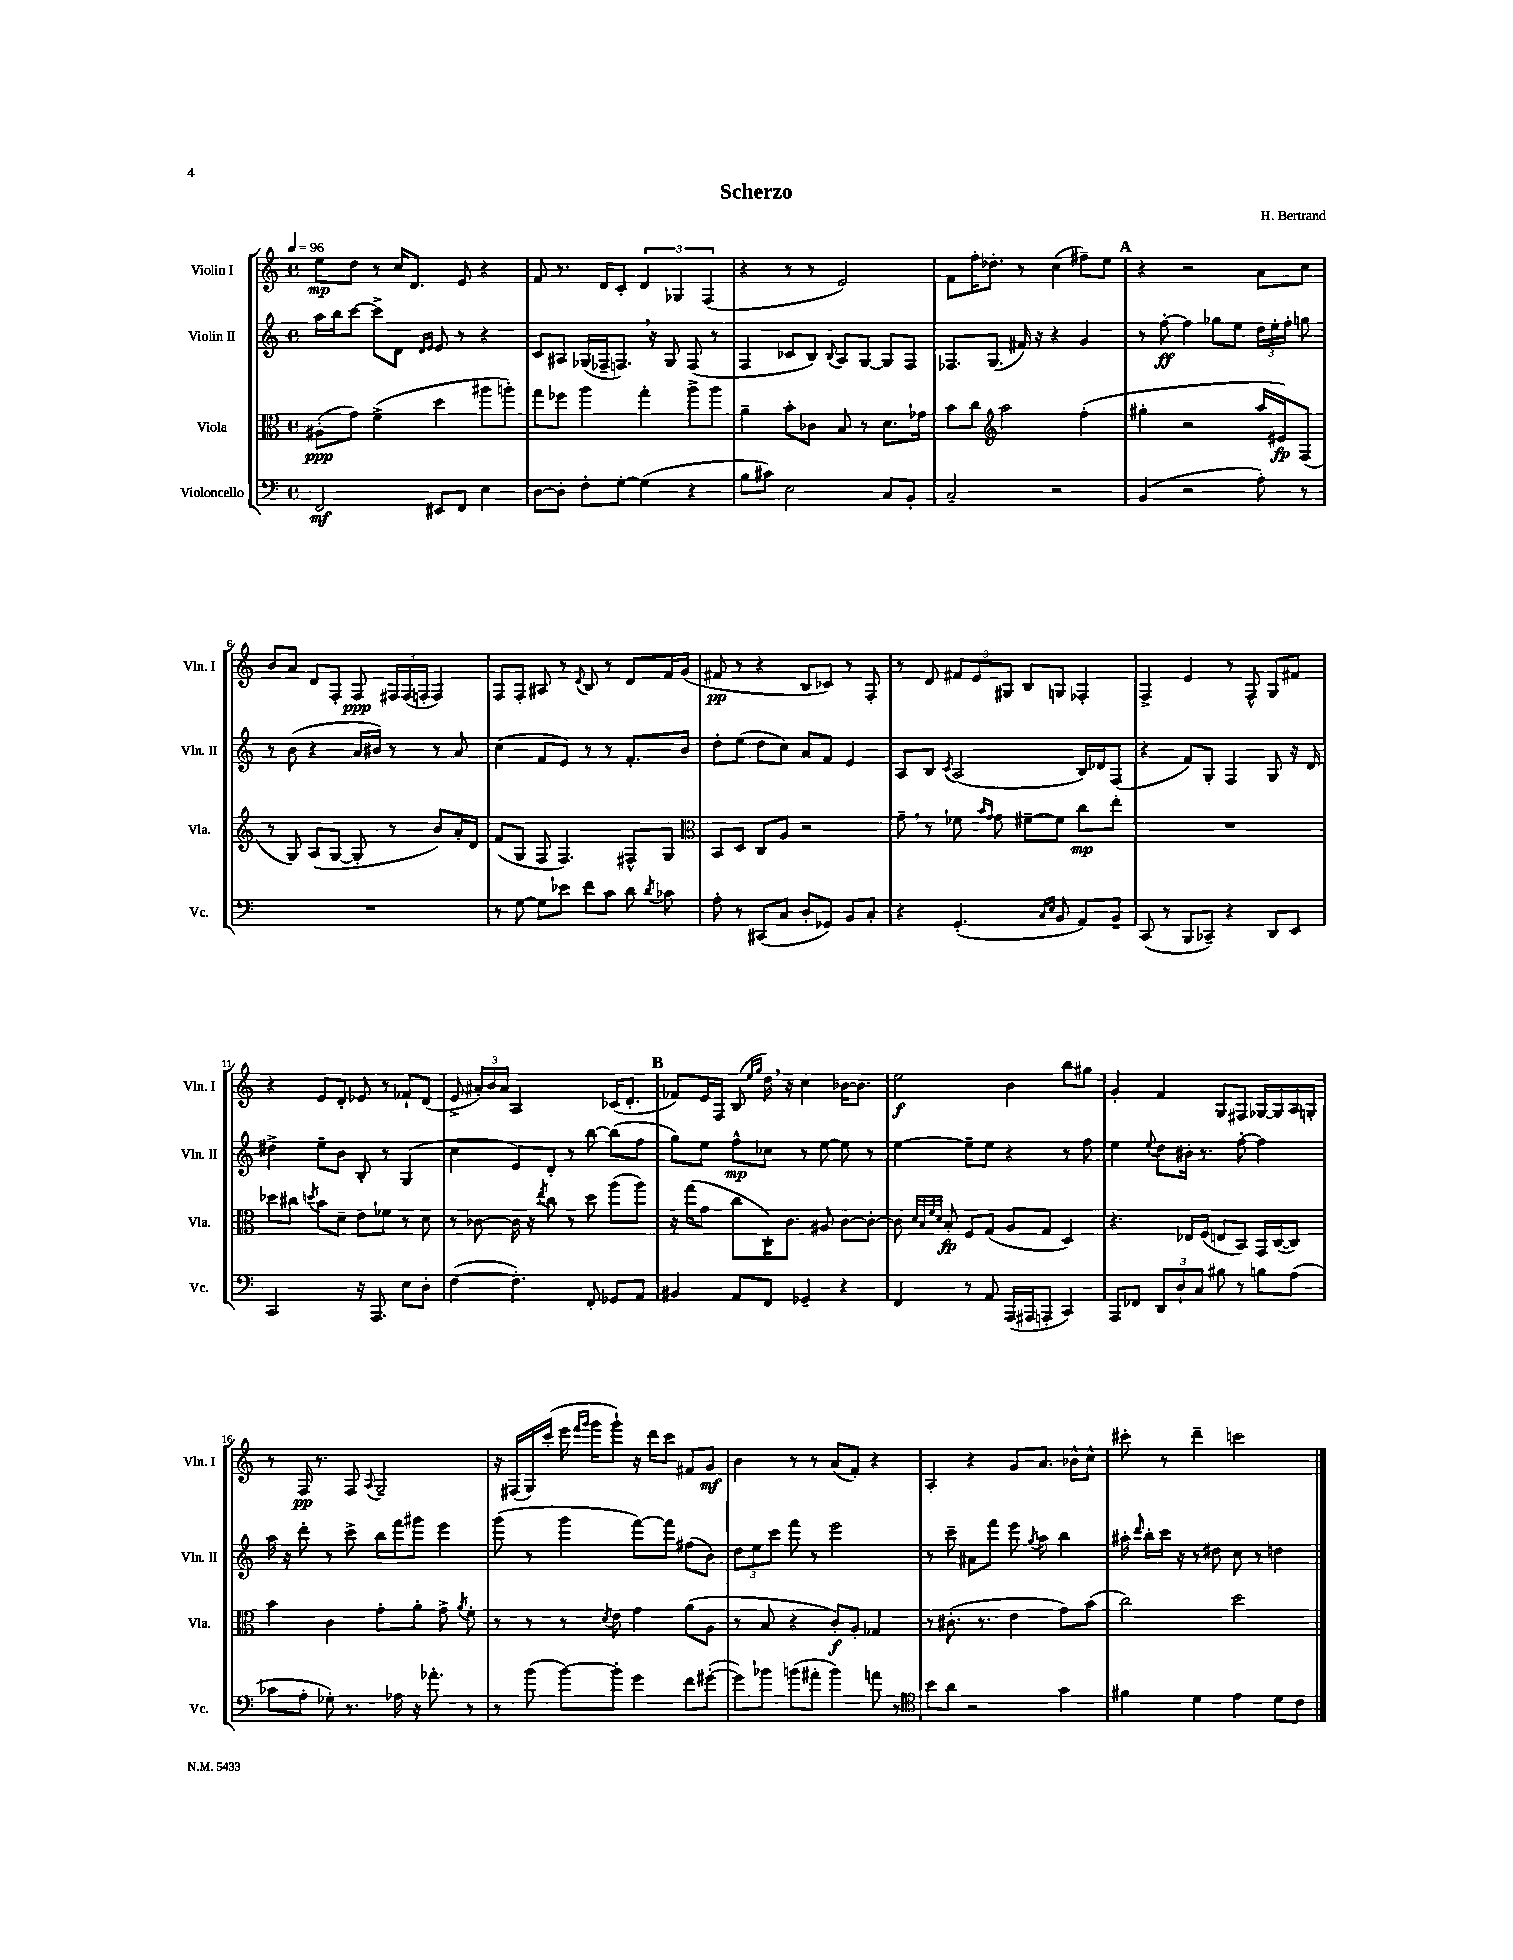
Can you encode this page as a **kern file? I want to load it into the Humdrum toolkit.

**kern	**dynam	**kern	**dynam	**kern	**dynam	**kern	**dynam
*part4	*part4	*part3	*part3	*part2	*part2	*part1	*part1
*staff4	*staff4	*staff3	*staff3	*staff2	*staff2	*staff1	*staff1
*I"Violoncello	*	*I"Viola	*	*I"Violin II	*	*I"Violin I	*
*I'Vc.	*	*I'Vla.	*	*I'Vln. II	*	*I'Vln. I	*
*clefF4	*	*clefC3	*	*clefG2	*	*clefG2	*
*k[]	*	*k[]	*	*k[]	*	*k[]	*
*M4/4	*	*M4/4	*	*M4/4	*	*M4/4	*
*met(c)	*	*met(c)	*	*met(c)	*	*met(c)	*
*MM96	*	*MM96	*	*MM96	*	*MM96	*
=1	=1	=1	=1	=1	=1	=1	=1
2FF/	mf	(8A#X'\L	ppp	16aa\LL	.	8ee\L	mp
.	.	.	.	16bb\J	.	.	.
.	.	8g\J)	.	[8ccc\J	.	8dd\J	.
.	.	(4f^\	.	8ccc^\L]	.	8r	.
.	.	.	.	8d\J	.	16cc/KL	.
.	.	.	.	.	.	8.d/J	.
.	.	.	.	16qqd/LL	.	.	.
.	.	.	.	16qqe/JJ	.	.	.
8EE#X/L	.	4dd\	.	8e/	.	.	.
8FF/J	.	.	.	8r	.	8e/	.
4E\	.	8aa#X\L	.	4r	.	4r	.
.	.	8aan'\J)	.	.	.	.	.
=2	=2	=2	=2	=2	=2	=2	=2
[8D\L	.	8gg\L	.	8c/L	.	8f/	.
8D'\J]	.	8ff-X\J	.	8A#X/J	.	8.r	.
8F'\L	.	4aa\	.	(16G-X/LL	.	.	.
.	.	.	.	16F-X~/J	.	16d/KL	.
[8G'\J	.	.	.	8.Fn,/J)	.	8c'/J	.
(4G\]	.	4gg'\	.	.	.	6d/	.
.	.	.	.	16r	.	.	.
.	.	.	.	8G-/	.	.	.
.	.	.	.	.	.	6G-X/	.
4r	.	8aa^\L	.	(8F/	.	.	.
.	.	.	.	.	.	(6F/	.
.	.	8aa\J	.	8r	.	.	.
=3	=3	=3	=3	=3	=3	=3	=3
8B\L	.	4a~\	.	4F/	.	4r	.
8c#X\J)	.	.	.	.	.	.	.
2E\	.	8b'\L	.	8c-X/L	.	8r	.
.	.	8c-X\J	.	8B/J)	.	8r	.
.	.	.	.	8qqB/	.	.	.
.	.	8B/	.	8A/L	.	2e/)	.
.	.	8r	.	[8G/J	.	.	.
8C/L	.	8.d\L	.	8G/L]	.	.	.
8BB'/J	.	.	.	8F/J	.	.	.
.	.	16g-X\Jk	.	.	.	.	.
=4	=4	=4	=4	=4	=4	=4	=4
2C~/	.	8b\L	.	8.F-X/L	.	8f\L	.
.	.	8cc\J	.	.	.	16ff'\K	.
.	.	.	.	(8.G/J	.	8.dd-X'\J	.
*	*	*clefG2	*	*	*	*	*
.	.	2aa\	.	.	.	.	.
.	.	.	.	16f#X/)	.	8r	.
.	.	.	.	16r	.	.	.
2r	.	.	.	4r	.	(4cc\	.
.	.	(4ff'\	.	4g/	.	8ff#X~\L)	.
.	.	.	.	.	.	8ee\J	.
!!LO:REH:place=s1:t=A
=5	=5	=5	=5	=5	=5	=5	=5
(4BB/	.	4gg#X'\	.	8r	.	4r	.
.	.	.	.	[8ff'\	ff	.	.
2r	.	2r	.	4ff\]	.	2r	.
.	.	.	.	8gg-X\L	.	.	.
.	.	.	.	8ee\J	.	.	.
8A'\)	.	16aa/LL	.	24dd\LL	.	8a\L	.
.	.	.	.	24ee'\	.	.	.
.	.	16e#X/J)	fp	.	.	.	.
.	.	.	.	24ff'\JJ	.	.	.
8r	.	(8F/J	.	8ggn\	.	8cc\J	.
!!LO:LB:g=z
=6	=6	=6	=6	=6	=6	=6	=6
1r	.	8r	.	8r	.	8b/L	.
.	.	8G/)	.	(8b\	.	8a/J	.
.	.	(8A/L	.	4r	.	8d/L	.
.	.	[8G/J	.	.	.	8F'/J	.
.	.	8G'/]	.	16a/LL	.	8F/	ppp
.	.	.	.	16b#X/JJ)	.	.	.
.	.	8r	.	8r	.	24F#X/LL	.
.	.	.	.	.	.	(24F#/	.
.	.	.	.	.	.	24Fn'/JJ	.
.	.	8b/L)	.	8r	.	4F/)	.
.	.	16a'/L	.	8a/	.	.	.
.	.	16d/JJ	.	.	.	.	.
=7	=7	=7	=7	=7	=7	=7	=7
8r	.	(8f/L	.	(4cc\	.	8F/L	.
[8G\	.	8G/J	.	.	.	8F'/J	.
8G\L]	.	8F/	.	8f/L	.	8A#X/	.
8e-X\J	.	4.F/)	.	8e/J)	.	8r	.
.	.	.	.	.	.	8qqd/	.
8f\L	.	.	.	8r	.	8B/	.
8c\J	.	.	.	8r	.	8r	.
8d\	.	8F#X^^/L	.	8.f'/L	.	8d/L	.
8qd/	.	.	.	.	.	.	.
8c-X\	.	8G/J	.	.	.	16f/L	.
.	.	.	.	16b/Jk	.	(16g/JJ	.
=8	=8	=8	=8	=8	=8	=8	=8
*	*	*clefC3	*	*	*	*	*
8A'\	.	8BB/L	.	8dd'\L	.	8f#X/	pp
8r	.	8D/J	.	(8ee\J	.	8r	.
(8CC#X/L	.	8C/L	.	8dd\L	.	4r	.
8C/J	.	8A/J	.	8cc\J)	.	.	.
8D'/L	.	2r	.	8a/L	.	8B/L	.
8GG-X/J)	.	.	.	8f/J	.	8c-X/J)	.
8BB/L	.	.	.	4e/	.	8r	.
8C'/J	.	.	.	.	.	8F'/	.
=9	=9	=9	=9	=9	=9	=9	=9
4r	.	8g~,\	.	8A/L	.	8r	.
.	.	8r	.	8B/J	.	8d/	.
.	.	.	.	8qc/	.	.	.
(4.GG'/	.	8f-X\	.	(2A/	.	12f#X/L	.
.	.	.	.	.	.	12e/	.
.	.	16qqb/LL	.	.	.	.	.
.	.	16qqg/JJ	.	.	.	.	.
.	.	8g\	.	.	.	.	.
.	.	.	.	.	.	12G#X/J	.
.	.	[8f#X~\L	.	.	.	8B/L	.
16qqC/LL	.	.	.	.	.	.	.
16qqE/JJ	.	.	.	.	.	.	.
8BB/	.	8f#\J]	.	.	.	8Gn/J	.
8AA/L)	.	8cc\L	mp	16B/LL)	.	4F-X'/	.
.	.	.	.	16d-X/J	.	.	.
8BB~/J	.	8ee'\J	.	(8F/J	.	.	.
=10	=10	=10	=10	=10	=10	=10	=10
(8CC/	.	1r	.	4r	.	4F^/	.
8r	.	.	.	.	.	.	.
8BBB/L	.	.	.	8f/L)	.	4e/	.
8CC-X~/J)	.	.	.	8G'/J	.	.	.
4r	.	.	.	4F/	.	8r	.
.	.	.	.	.	.	8F^^/	.
8DD/L	.	.	.	8G/	.	8G/L	.
8EE/J	.	.	.	16r	.	8f#X/J	.
.	.	.	.	16d/	.	.	.
!!LO:LB:g=z
=11	=11	=11	=11	=11	=11	=11	=11
2CC/	.	8dd-X\L	.	4dd#X^\	.	4r	.
.	.	8cc#X\J	.	.	.	.	.
.	.	8qddn/	.	.	.	.	.
.	.	8b\L	.	8ee~\L	.	8e/L	.
.	.	8d~\J	.	8b\J	.	8d'/J	.
16r	.	8e\L	.	8B'/	.	8e-X/	.
8.AAA/	.	.	.	.	.	.	.
.	.	8f-X\J	.	8r	.	8r	.
8E\L	.	8r	.	(4G/	.	8f-X`/L	.
8D'\J	.	8d\	.	.	.	(8d/J	.
=12	=12	=12	=12	=12	=12	=12	=12
([4F\	.	8r	.	4cc\	.	8e^/	.
.	.	[8c-X\	.	.	.	24a#X'/LL)	.
.	.	.	.	.	.	24b/	.
.	.	.	.	.	.	24a#/JJ	.
4.F'\])	.	16c-\]	.	8e/L)	.	2A/	.
.	.	16r	.	.	.	.	.
.	.	8qee/	.	.	.	.	.
.	.	8cc\	.	8d'/J	.	.	.
.	.	8r	.	8r	.	.	.
8FF'/	.	8dd\	.	[8bb\	.	.	.
8GG-X/L	.	(8aa\L	.	(8bb\L]	.	(16c-X/KL	.
.	.	.	.	.	.	8.d'/J	.
8AA/J	.	8aa\J)	.	8ff\J	.	.	.
!!LO:REH:place=s1:t=B
=13	=13	=13	=13	=13	=13	=13	=13
4BB#X/	.	16r	.	8gg\L)	.	8f-X/L)	.
.	.	(16gg\KL	.	.	.	.	.
.	.	8g\J	.	8ee\J	.	16e/L	.
.	.	.	.	.	.	16F/JJ	.
8AA/L	.	8cc\L	.	8ff^^\L	mp	(8B/	.
.	.	.	.	.	.	16qqee/LL	.
.	.	.	.	.	.	16qqgg/JJ	.
8FF/J	.	16C'\K)	.	8cc-X\J	.	16dd,\)	.
.	.	8.c\J	.	.	.	16r	.
4GG-X~/	.	.	.	8r	.	4cc\	.
.	.	8A#X/	.	[8ee\	.	.	.
4r	.	[8c\L	.	8ee\]	.	[16b-X\KL	.
.	.	.	.	.	.	8.b-\J]	.
.	.	8c'\J_	.	8r	.	.	.
=14	=14	=14	=14	=14	=14	=14	=14
4FF/	.	8c\]	.	[4ee\	.	2ee\	f
.	.	32qqd/LLL	.	.	.	.	.
.	.	32qqB/	.	.	.	.	.
.	.	32qqf/	.	.	.	.	.
.	.	32qqd/JJJ	.	.	.	.	.
.	.	8B'/	fp	.	.	.	.
8r	.	8F/L	.	8ee~\L]	.	.	.
8AA/	.	(8G/J	.	8ee\J	.	.	.
(16AAA/LL	.	8A/L	.	4r	.	4b\	.
16AAA#X/J	.	.	.	.	.	.	.
8AAAn'/J	.	8G/J	.	.	.	.	.
4CC/)	.	4D/)	.	8r	.	8bb\L	.
.	.	.	.	8ff\	.	8gg#X\J	.
=15	=15	=15	=15	=15	=15	=15	=15
8AAA/L	.	4.r	.	4ee\	.	4g'/	.
8FF-X/J	.	.	.	.	.	.	.
.	.	.	.	8qqee/	.	.	.
12DD/L	.	.	.	8dd\L	.	4f/	.
12D`/	.	.	.	.	.	.	.
.	.	16E-X/LL	.	16b#X'\Jk	.	.	.
12C/J	.	.	.	.	.	.	.
.	.	(16F/JJ	.	8.r	.	.	.
8B#X\	.	8En/L	.	.	.	8G/L	.
8r	.	8BB/J)	.	[8ff'\	.	8F#X/J	.
8Bn\L	.	16GG/LL	.	4ff\]	.	[16G-X/LL	.
.	.	([16C/J	.	.	.	16G-/]	.
(8A\J	.	8C/J])	.	.	.	16A/	.
.	.	.	.	.	.	16Gn'/JJ	.
!!LO:LB:g=z
=16	=16	=16	=16	=16	=16	=16	=16
8c-X\L	.	4b\	.	16aa\	.	8r	.
.	.	.	.	16r	.	.	.
8A'\J	.	.	.	8ddd'\	.	16F/	pp
.	.	.	.	.	.	8.r	.
8G-X'\)	.	4c\	.	8r	.	.	.
8.r	.	.	.	8ccc^\	.	8F/	.
.	.	.	.	.	.	8qqA/	.
.	.	8g'\L	.	16bb\LL	.	2G~/	.
16A-X\	.	.	.	16fff\J	.	.	.
16r	.	8a'\J	.	8ggg#X\J	.	.	.
8.a-X'\	.	.	.	.	.	.	.
.	.	8g^\	.	4eee\	.	.	.
.	.	8qa/	.	.	.	.	.
8r	.	8f'\	.	.	.	.	.
=17	=17	=17	=17	=17	=17	=17	=17
8r	.	8r	.	(8ggg\	.	16r	.
.	.	.	.	.	.	(16F#X/LL	.
(8b\	.	8r	.	8r	.	16G/)	.
.	.	.	.	.	.	(16ccc'/JJ	.
[8b\L)	.	8r	.	4ggg\	.	16eee\	.
.	.	.	.	.	.	16qqfff/LL	.
.	.	.	.	.	.	16qqggg/JJ	.
.	.	.	.	.	.	16ggg\KL	.
.	.	8qd/	.	.	.	.	.
8b'\J]	.	8e\	.	.	.	8ggg`\J)	.
4g\	.	4g\	.	[8fff\L)	.	16r	.
.	.	.	.	.	.	16ddd\KL	.
.	.	.	.	8fff\J]	.	8ccc\J	.
8f\L	.	(8a\L	.	(8ff#X\L	.	8f#X/L	.
([8g#X'\J	.	8A\J	.	8b\J)	.	8g/J	mf
=18	=18	=18	=18	=18	=18	=18	=18
8g#\L])	.	8r	.	12dd\L	.	4b\	.
.	.	.	.	12ee\	.	.	.
8b-X\J	.	8B/	.	.	.	.	.
.	.	.	.	12ccc\J	.	.	.
(8bn\L	.	4r	.	8fff\	.	8r	.
8a#X'\J	.	.	.	8r	.	8r	.
4b\)	.	8c'/L)	f	2eee\	.	(8a/L	.
.	.	8A'/J	.	.	.	8f'/J)	.
8an\	.	4G-X/	.	.	.	4r	.
8r	.	.	.	.	.	.	.
=19	=19	=19	=19	=19	=19	=19	=19
*clefC4	*	*	*	*	*	*	*
8b\L	.	8r	.	8r	.	4A'/	.
8a\J	.	(8.c#X'\	.	8ccc~\	.	.	.
2r	.	.	.	8a#X\L	.	4r	.
.	.	8.r	.	.	.	.	.
.	.	.	.	8fff\J	.	.	.
.	.	4e\	.	8eee\	.	8g/L	.
.	.	.	.	8qgg/	.	.	.
.	.	.	.	8aa\	.	8.a/J	.
4g\	.	8g\L)	.	4bb\	.	.	.
.	.	.	.	.	.	16b-X^^\KL	.
.	.	(8b\J	.	.	.	8cc^^\J	.
=20	=20	=20	=20	=20	=20	=20	=20
4f#X\	.	2cc\)	.	16aa#X'\	.	8ccc#X'\	.
.	.	.	.	16qqddd/	.	.	.
.	.	.	.	16bb'\LL	.	.	.
.	.	.	.	16ccc\JJ	.	8r	.
.	.	.	.	16r	.	.	.
4d\	.	.	.	8r	.	4ddd~\	.
.	.	.	.	8dd#X\	.	.	.
4e\	.	2dd\	.	8cc\	.	2cccn\	.
.	.	.	.	8r	.	.	.
8d\L	.	.	.	4ddn\	.	.	.
8c\J	.	.	.	.	.	.	.
==	==	==	==	==	==	==	==
*-	*-	*-	*-	*-	*-	*-	*-
